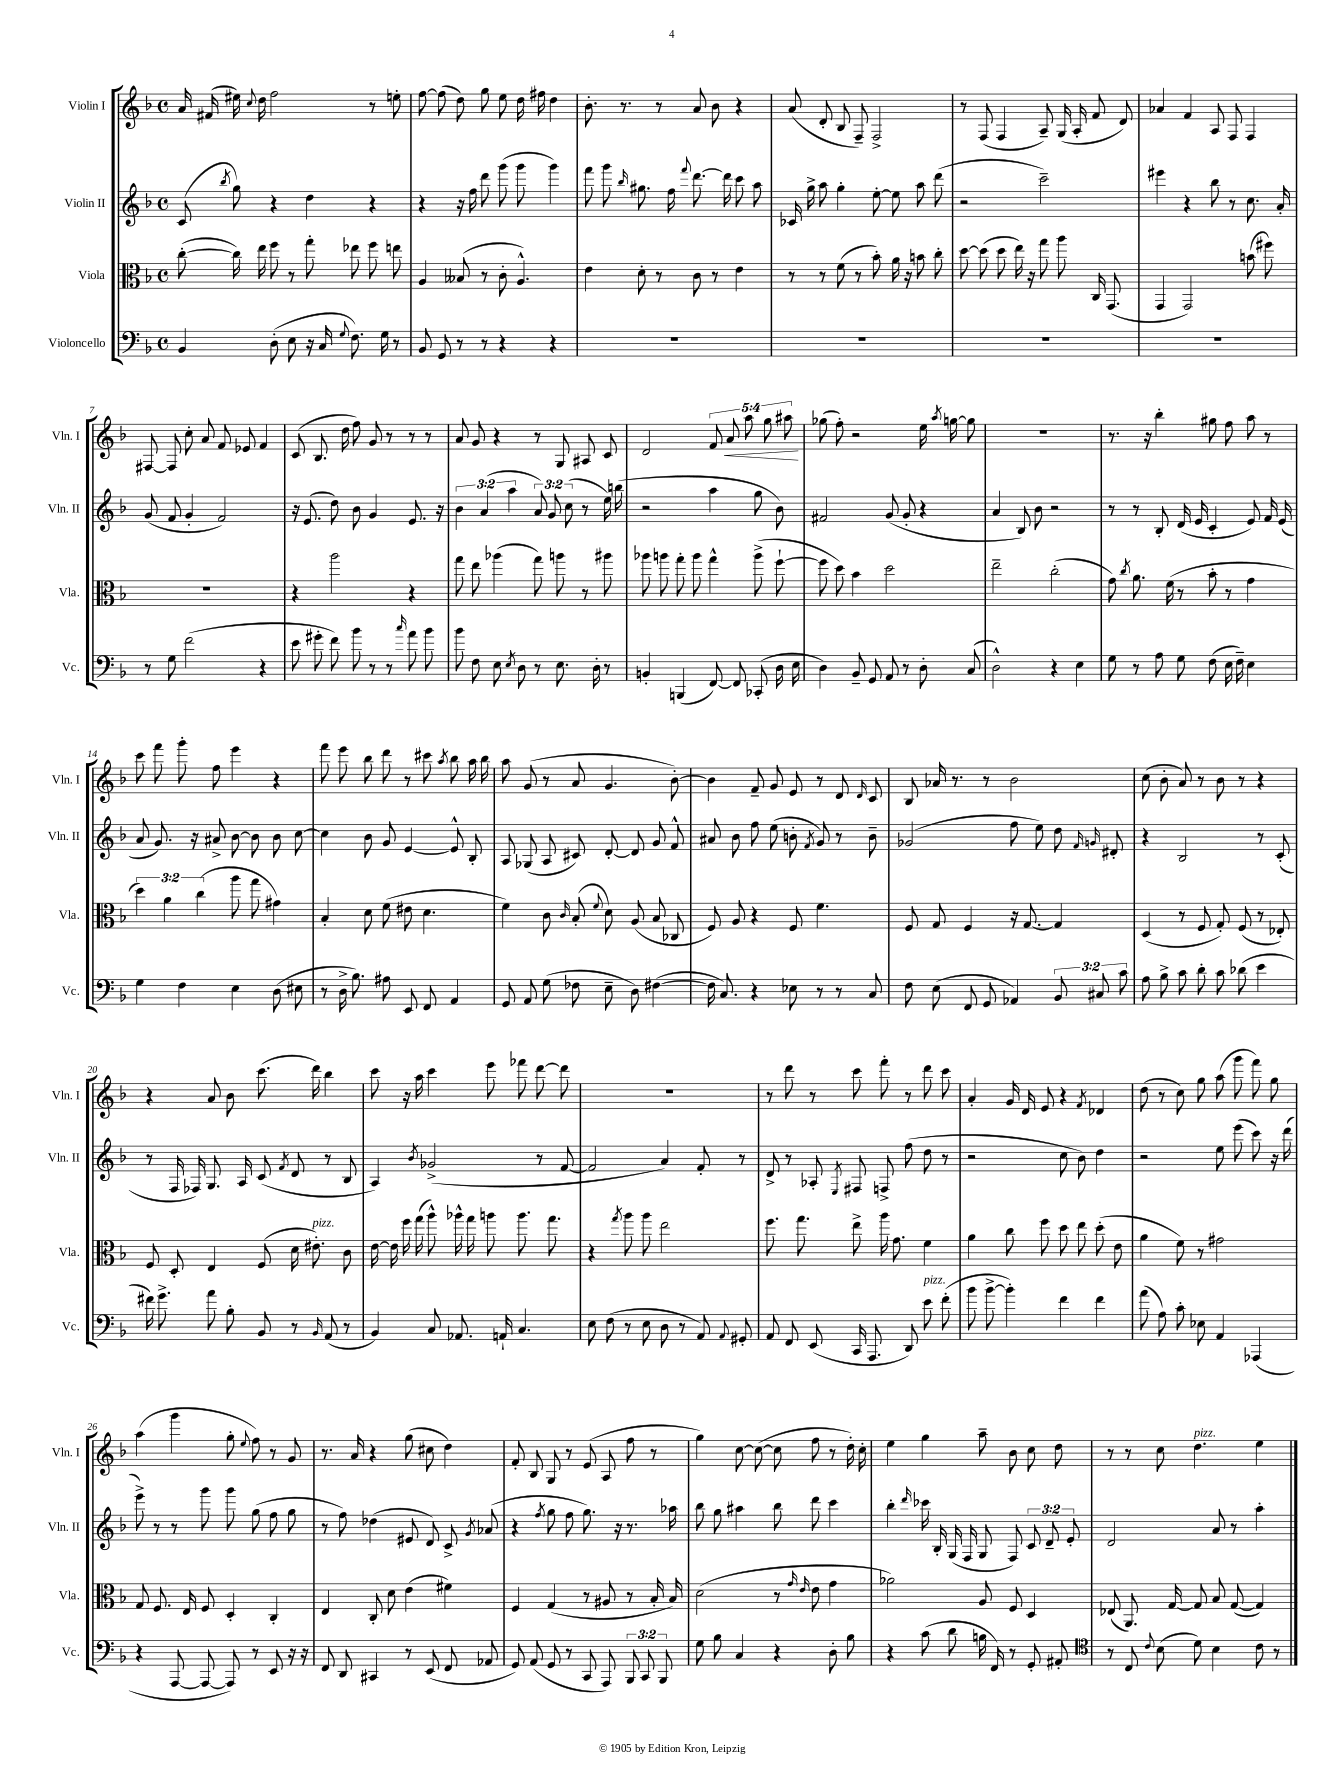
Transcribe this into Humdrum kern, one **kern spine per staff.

**kern	**kern	**kern	**kern	**dynam
*part4	*part3	*part2	*part1	*part1
*staff4	*staff3	*staff2	*staff1	*staff1
*I"Violoncello	*I"Viola	*I"Violin II	*I"Violin I	*
*I'Vc.	*I'Vla.	*I'Vln. II	*I'Vln. I	*
*clefF4	*clefC3	*clefG2	*clefG2	*
*k[b-]	*k[b-]	*k[b-]	*k[b-]	*
*M4/4	*M4/4	*M4/4	*M4/4	*
*met(c)	*met(c)	*met(c)	*met(c)	*
=1	=1	=1	=1	=1
4BB-/	([8cc'\	(8c/	16a/	.
.	.	.	(16f#X/	.
.	.	8qbb-/	.	.
.	16cc\])	8gg\)	16ee#X\)	.
.	.	.	8qqcc/	.
.	16ee\	.	16dd\	.
(8D'\	8ff\	4r	2ff\	.
8E\	8r	.	.	.
16r	8gg'\	4dd\	.	.
16C/	.	.	.	.
8qqG/	.	.	.	.
8.F\)	8ee-X\	.	.	.
.	8ff\	4r	8r	.
16G\	.	.	.	.
8r	8een\	.	8een'\	.
=2	=2	=2	=2	=2
8BB-/	4A/	4r	[8ff\	.
8GG/	.	.	(8ff\]	.
8r	(8B--X/	16r	8dd\)	.
.	.	16ff\	.	.
8r	8r	8ddd\	8gg\	.
4r	8c'\	(8ggg\	8ee\	.
.	4.A^^/)	8ggg\	16dd\	.
.	.	.	16ff#X\	.
4r	.	4ggg\)	4dd\	.
=3	=3	=3	=3	=3
1r	4e\	8fff\	8.b-'\	.
.	.	8ggg\	.	.
.	.	.	8.r	.
.	.	16qqbb-/	.	.
.	8d'\	8.gg#X\	.	.
.	8r	.	8r	.
.	.	16ff\	.	.
.	.	8qqfff/	.	.
.	8c\	[8.ddd\	8a/	.
.	8r	.	8b-\	.
.	.	16ddd\]	.	.
.	4e\	8ccc\	4r	.
.	.	8aa\	.	.
=4	=4	=4	=4	=4
1r	8r	16c-X/	(8a/	.
.	.	16gg^\	.	.
.	8r	8aa\	8d'/	.
.	(8f\	4gg'\	8B-/	.
.	8r	.	8F~/)	.
.	8b-'\)	[8ee'\	2F^/	.
.	16a\	8ee\]	.	.
.	16r	.	.	.
.	8bn\	8aa\	.	.
.	8cc'\	(8ddd\	.	.
=5	=5	=5	=5	=5
1r	[8dd\	2r	8r	.
.	(8dd\]	.	(8F/	.
.	8dd\	.	4F/	.
.	16ee\)	.	.	.
.	16r	.	.	.
.	8gg\	2ccc~\)	8A~/)	.
.	8aa\	.	(16G/	.
.	.	.	16A'/	.
.	16C/	.	8f/	.
.	(8.GG/	.	.	.
.	.	.	8d/)	.
=6	=6	=6	=6	=6
1r	4GG/	4eee#X\	4a-X/	.
.	2GG/)	4r	4f/	.
.	.	8bb-\	8A/	.
.	.	8r	8F/	.
.	(8bn\	8.cc\	4F/	.
.	8ff#X\)	.	.	.
.	.	16a'/	.	.
!!LO:LB:g=z
=7	=7	=7	=7	=7
8r	1r	(8g/	[8F#X/	.
8G\	.	8f/	8F#/]	.
(2f\	.	4g'/	8cc'\	.
.	.	.	8a/	.
.	.	2f/)	8f/	.
.	.	.	8e-X/	.
4r	.	.	4f/	.
=8	=8	=8	=8	=8
8e\	4r	16r	(8c/	.
.	.	(8.e/	.	.
8g#X'\	.	.	8.B-/	.
8f\)	2aa\	8dd\)	.	.
.	.	.	16dd\	.
8b-\	.	8b-\	8ff\)	.
8r	.	4g/	8g/	.
8r	.	.	8r	.
16qqcc/	.	.	.	.
8a\	4r	8.e/	8r	.
8b-\	.	.	8r	.
.	.	16r	.	.
=9	=9	=9	=9	=9
8b-\	8gg\	6b-\	8a/	.
8F\	8ee\	.	8g/	.
.	.	(6a/	.	.
8E\	(4aa-X\	.	4r	.
.	.	6aa\	.	.
8qE/	.	.	.	.
8D\	.	.	.	.
8r	8gg\)	12a/)	8r	.
.	.	12g/	.	.
8.E\	8aan\	.	8G/	.
.	.	(12cc\	.	.
.	8r	8r	8A#X/	.
16D'\	.	.	.	.
8r	8aa#X\	16ee\)	8c/	.
.	.	(16bbn\	.	.
=10	=10	=10	=10	=10
4BBn'/	8aa-X\	2r	2d/	.
.	8aan\	.	.	.
(4BBBn/	8gg'\	.	.	.
.	8aa\	.	.	.
[8FF/)	4gg^^\	4aa\	10f/	.
!	!	!	!	!LO:HP:b
.	.	.	10a/	<
8FF/]	.	.	.	.
.	.	.	10aa\	.
(8CC-X'/	(8aa^\	8gg\	.	.
.	.	.	10gg\	.
16D\	[8ff`\	8b-\)	.	.
.	.	.	10aa#X\	.
16E\	.	.	.	.
.	.	.	.	[
=11	=11	=11	=11	=11
4D\)	8ff\]	2f#X/	(8gg-X\	.
.	8dd\)	.	8ff'\)	.
8BB-~/	4b-\	.	2r	.
8GG/	.	.	.	.
8AA/	2dd\	(8g/	.	.
8r	.	8g'/	.	.
8D'\	.	4r	16ee\	.
.	.	.	8qaa/	.
.	.	.	[16ggn\	.
(8C/	.	.	8gg\]	.
=12	=12	=12	=12	=12
2D^^\)	2ee~\	4a/	1r	.
.	.	8B-/)	.	.
.	.	8b-\	.	.
4r	(2cc'\	2r	.	.
4E\	.	.	.	.
=13	=13	=13	=13	=13
8G\	8g\)	8r	8.r	.
.	8qcc/	.	.	.
8r	8.a\	8r	.	.
.	.	.	16r	.
8A\	.	8B-'/	4bb-'\	.
.	(16f\	.	.	.
8G\	8r	(16d/	.	.
.	.	16e/	.	.
(8F\	8b-'\	4c'/	8gg#X\	.
16E\	8r	.	8ff\	.
16F~\)	.	.	.	.
4E\	4g\	8e/)	8aa\	.
.	.	16f/	8r	.
.	.	(16e/	.	.
!!LO:LB:g=z
=14	=14	=14	=14	=14
4G\	6dd\)	8a/	8ccc\	.
.	.	8.g/)	8fff\	.
.	6a\	.	.	.
4F\	.	.	8ggg'\	.
.	.	16r	.	.
.	(6cc\	.	.	.
.	.	8a#X^/	8ff\	.
4E\	8aa\	[8b-\	4eee\	.
.	8gg\	8b-\]	.	.
(8D\	4g#X\)	8b-\	4r	.
8E#X\	.	[8cc\	.	.
=15	=15	=15	=15	=15
8r	4B-'/	4cc\]	8fff\	.
16D^\	.	.	8eee\	.
8.B-\)	.	.	.	.
.	8d\	8b-\	8bb-\	.
8A#X\	(8f\	8g/	8ddd\	.
8EE/	8e#X\	[4e/	8r	.
8FF/	4.d\	.	8ccc#X\	.
.	.	.	8qaa/	.
4AA/	.	8e^^/]	8bb-\	.
.	.	8B-'/	16aa\	.
.	.	.	16bb-\	.
=16	=16	=16	=16	=16
8GG/	4f\)	8A/	8aa\	.
8AA/	.	(8G-X/	(8g/	.
(8G\	8c\	8A/	8r	.
.	16qqc/	.	.	.
8F-X\	(8B-'/	8c#X/)	8a/	.
.	8qqf/	.	.	.
8E~\	8d\)	[8d'/	4.g/	.
8D\)	(8A/	8d/]	.	.
([4F#X\	8B-/	8g/	.	.
.	8C-X/	8f^^/	[8b-'\)	.
=17	=17	=17	=17	=17
16F#\]	8F/)	8a#X/	4b-\]	.
8.C/)	.	.	.	.
.	8A/	8b-\	.	.
4r	4r	8ff\	8f~/	.
.	.	(8ee\	8g/	.
8E-X\	8F/	8bn'\	8e/	.
.	.	8qf/	.	.
8r	4.f\	8g/)	8r	.
8r	.	8r	8d/	.
.	.	.	16qqd/	.
8C/	.	8b~\	8c/	.
=18	=18	=18	=18	=18
8F\	8F/	(2g-X/	8B-/	.
(8E\	8G/	.	16a-X/	.
.	.	.	8.r	.
8FF/	4F/	.	.	.
8GG/	.	.	8r	.
4AA-X/)	16r	8ff\	2b-\	.
.	[8.G/	.	.	.
.	.	8ee\)	.	.
12BB-/	4G/]	8dd\	.	.
12C#X/	.	.	.	.
.	.	16qqf/	.	.
.	.	16qqgn/	.	.
.	.	8d#X'/	.	.
12c\	.	.	.	.
=19	=19	=19	=19	=19
8A\	(4D/	4r	(8cc\	.
8B-^\	.	.	8b-'\	.
8c\	8r	2B-/	8a/)	.
8d'\	8F/	.	8r	.
8c\	8G'/)	.	8b-\	.
(8d-X\	(8F/	.	8r	.
4e\	8r	8r	4r	.
.	8E-X'/)	(8c'/	.	.
!!LO:LB:g=z
=20	=20	=20	=20	=20
16f#X\)	8F/	8r	4r	.
8.g^\	.	.	.	.
.	8D'/	16F/	.	.
.	.	16F-X/)	.	.
8a\	4E/	8.G/	8a/	.
8B-'\	.	.	8b-\	.
.	.	16A/	.	.
8BB-/	(8F/	(8c/	(8.ccc\	.
.	.	8qf/	.	.
8r	16d\	8d/	.	.
!	!LO:TX:a:i:t=pizz.	!	!	!
.	8.e#X'\)	.	16ddd\)	.
16qqBB-/	.	.	.	.
(8AA/	.	8r	4bb-\	.
8r	8c\	8B-/	.	.
=21	=21	=21	=21	=21
4BB-/)	[16e\	4A/)	8ccc\	.
.	16e\]	.	.	.
.	16ff\	.	16r	.
.	(16gg\	.	16aa\	.
.	.	8qb-/	.	.
8C/	8aa^^\)	(2g-X^/	4ccc\	.
8.AA-X/	16aa-X^^\	.	.	.
.	16gg\	.	.	.
.	8aan\	.	8eee\	.
16AAn`/	.	.	.	.
4.C/	8.aa\	.	8fff-X\	.
.	.	8r	[8ddd\	.
.	8.gg\	.	.	.
.	.	[8f/	8ddd\]	.
=22	=22	=22	=22	=22
8E\	4r	2f/]	1r	.
(8F\	.	.	.	.
.	8qgg/	.	.	.
8r	8aa\	.	.	.
8E\	8aa\	.	.	.
8D\	2ee\	4a/)	.	.
8r	.	.	.	.
8AA/)	.	8f'/	.	.
8qqAA/	.	.	.	.
8GG#X'/	.	8r	.	.
=23	=23	=23	=23	=23
8AA/	8.ff\	8d^/	8r	.
8FF/	.	8r	8ddd\	.
.	8.gg\	.	.	.
(8EE/	.	8A-X'/	8r	.
.	.	8qE/	.	.
16CC/	8ee^\	8F#X/	8ccc\	.
8.AAA/	.	.	.	.
.	16aa\	8Fn^/	8fff'\	.
.	8.g\	.	.	.
8DD/)	.	(8ff\	8r	.
!LO:TX:a:i:t=pizz.	!	!	!	!
8e\	4f\	8dd\	8ddd\	.
(8f'\	.	8r	8ccc\	.
=24	=24	=24	=24	=24
8b-\	4a\	2r	4a'/	.
[8b-^\	.	.	.	.
4b-'\])	8cc\	.	16g/	.
.	.	.	16d/	.
.	8ff\	.	8e/	.
4f\	8dd\	8cc\	4r	.
.	8ee\	8b-\)	.	.
.	.	.	8qf/	.
4f\	(8dd'\	4dd\	4d-X/	.
.	8e\	.	.	.
=25	=25	=25	=25	=25
(8a\	4a\	2r	(8dd\	.
8A\)	.	.	8r	.
8c'\	8f\)	.	8cc\)	.
8E-X\	8r	.	8gg\	.
4AA/	2g#X\	8ee\	(8aa\	.
.	.	(8eee\	8ggg\	.
(4AAA-X/	.	8ccc\)	8fff\)	.
.	.	16r	8gg\	.
.	.	(16ddd\	.	.
!!LO:LB:g=z
=26	=26	=26	=26	=26
4r	8G/	8eee^\)	(4aa\	.
.	8.F/	8r	.	.
[8AAA/	.	8r	4ggg\	.
.	16E/	.	.	.
8AAA/_	8F/	8ggg\	.	.
8AAA/])	4D'/	8ggg\	8gg'\	.
.	.	.	8qqee/	.
8r	.	(8gg\	8ff\)	.
8EE/	4C'/	8ff\	8r	.
16r	.	8gg\	8g/	.
16r	.	.	.	.
=27	=27	=27	=27	=27
8FF/	4E/	8r	8.r	.
8DD/	.	8ff\)	.	.
.	.	.	16a/	.
4CC#X/	8C'/	(4dd-X\	4r	.
.	8d\	.	.	.
8r	(4e\	8e#X/	(8gg\	.
(8EE/	.	8d/)	8cc#X\	.
8FF/	4f#X\)	8c^/	4dd\)	.
.	.	8qg/	.	.
8AA-X/	.	(8a-X/	.	.
=28	=28	=28	=28	=28
8GG/)	4F/	4r	8f'/	.
(8AA/	.	.	8B-/	.
.	.	8qff/	.	.
8GG/	(4G/	8gg\	8G/	.
8r	.	8ff\	8r	.
8CC/	8r	8.gg\)	(8e/	.
8AAA/)	8A#X/	.	8A/	.
.	.	16r	.	.
12BBB-/	8r	8.r	8ff\	.
12CC/	.	.	.	.
.	16B-'/	.	8r	.
12BBB-/	.	.	.	.
.	16B-/)	16aa-X\	.	.
=29	=29	=29	=29	=29
8G\	(2d\	8bb-\	4gg\)	.
8B-\	.	8gg\	.	.
4C/	.	4aa#X\	[8cc\	.
.	.	.	(8cc\_	.
4r	8r	8bb-\	8cc\]	.
.	16qqg/	.	.	.
.	16qqe/	.	.	.
.	8e\	8ddd\	8ff\	.
8D'\	4g\	4ccc\	8r	.
8B-\	.	.	16dd'\)	.
.	.	.	16cc'\	.
=30	=30	=30	=30	=30
4r	2a-X\)	4bb-'\	4ee\	.
.	.	16qqddd/	.	.
(8c\	.	16ccc-X\	4gg\	.
.	.	16B-'/	.	.
8d\	.	(16G/	.	.
.	.	16F/	.	.
16Bn\	8A/	8G/	8aa~\	.
16FF/)	.	.	.	.
8r	8F/	8F/)	8b-\	.
8GG'/	4D/	12c/	8cc\	.
.	.	12d~/	.	.
8AA#X'/	.	.	8dd\	.
.	.	12e'/	.	.
=31	=31	=31	=31	=31
*clefC4	*	*	*	*
8r	(8E-X/	2d/	8r	.
8C/	8.AA/)	.	8r	.
8qqc/	.	.	.	.
(8B-\	.	.	8cc\	.
.	[16G/	.	.	.
!	!	!	!LO:TX:a:i:t=pizz.	!
8d\)	8G/]	.	4.dd\	.
4B-\	8B-/	8a/	.	.
.	([8G/	8r	.	.
8c\	4G/])	4aa'\	4ee\	.
8r	.	.	.	.
==	==	==	==	==
*-	*-	*-	*-	*-
